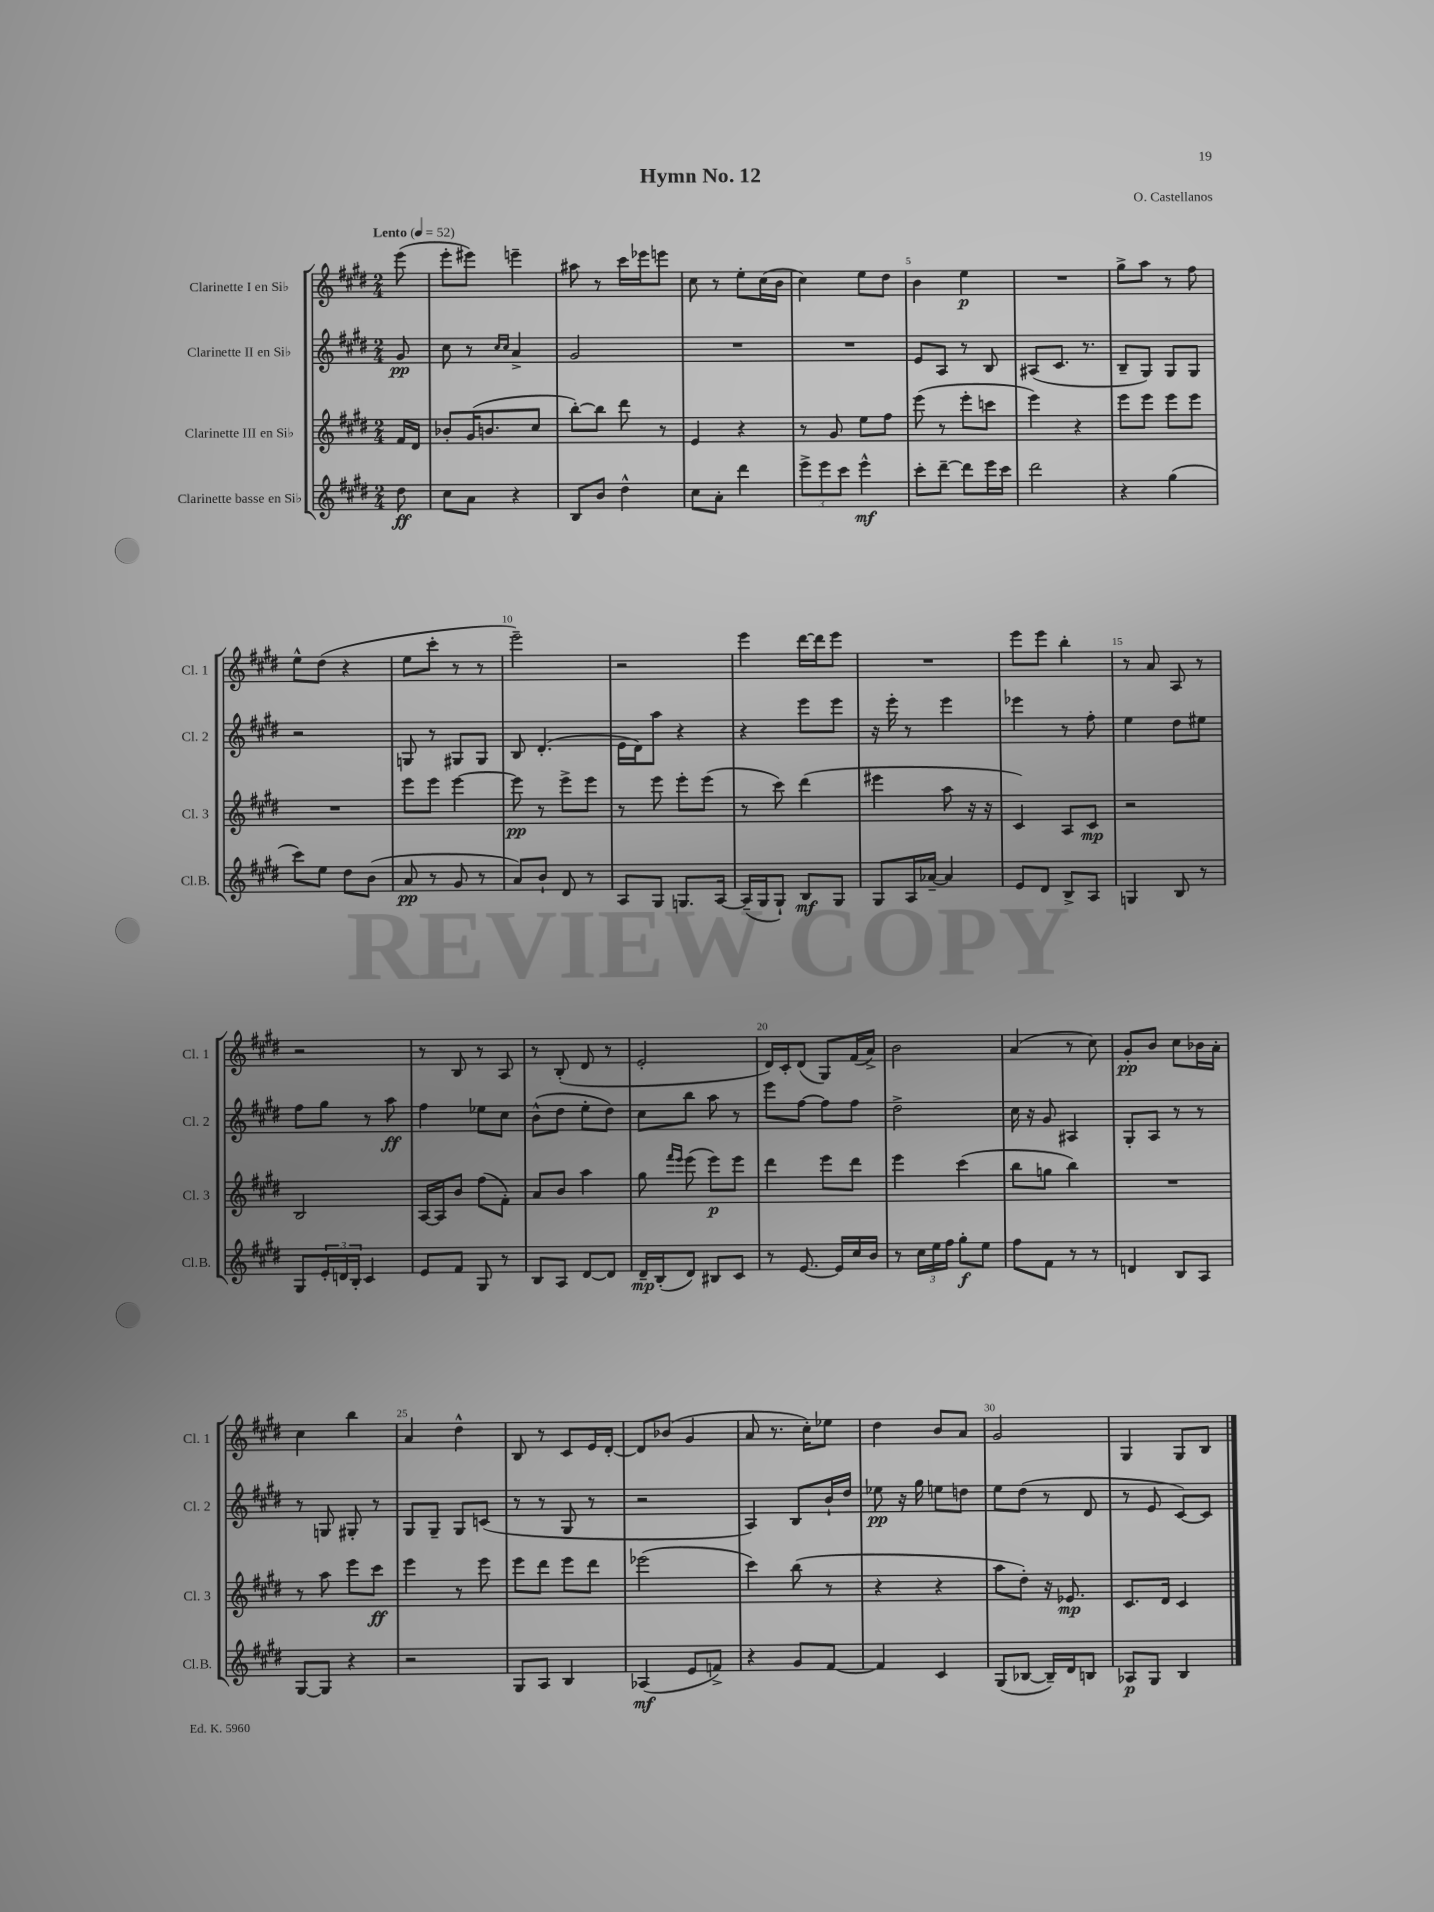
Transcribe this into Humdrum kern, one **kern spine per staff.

**kern	**kern	**kern	**kern
*staff4	*staff3	*staff2	*staff1
*clefG2	*clefG2	*clefG2	*clefG2
*k[f#c#g#d#]	*k[f#c#g#d#]	*k[f#c#g#d#]	*k[f#c#g#d#]
*M2/4	*M2/4	*M2/4	*M2/4
*MM52	*MM52	*MM52	*MM52
8dd#	16f#	8g#	(8eee
.	16d#	.	.
=	=	=	=
8cc#	8b-'	8cc#	8eee'
8a	(16g#	8r	8eee#)
.	8.b	.	.
.	.	16qqcc#	.
.	.	16qqcc#	.
4r	.	4a^	4eee~
.	8cc#	.	.
=	=	=	=
8B	[8bb')	2g#	8aa#
8b	8bb]	.	8r
4dd#^^	8ddd#	.	16ccc#
.	.	.	16eee-
.	8r	.	8eee
=	=	=	=
8cc#	4e	2r	8cc#
8a'	.	.	8r
4ddd#	4r	.	8ee'
.	.	.	(16cc#
.	.	.	16b
=	=	=	=
12eee^	8r	2r	4cc#)
12eee	.	.	.
.	8g#	.	.
12ccc#	.	.	.
4eee^^	8ee	.	8ee
.	8ff#	.	8dd#
=	=	=	=
8ccc#'	(8eee	8e	4b
[8ddd#~	8r	8A	.
8ddd#]	8eee'	8r	4ee
16eee	8ccc	8B	.
16ccc#	.	.	.
=	=	=	=
2ddd#	4eee)	(8A#	2r
.	.	8.c#	.
.	4r	.	.
.	.	8.r	.
=	=	=	=
4r	8eee	8B~	8gg#^
.	8eee	8G#)	8aa
(4gg#	8eee	8G#	8r
.	8eee	8G#	8ff#
=	=	=	=
8ccc#)	2r	2r	8ee^^
8ee	.	.	(8dd#
8dd#	.	.	4r
(8b	.	.	.
=	=	=	=
8a	8eee	8G	8ee
8r	8eee	8r	8ccc#'
8g#	[4eee	8G#	8r
8r	.	8G#	8r
=	=	=	=
8a)	8eee]	8B	2eee~)
8b`	8r	(4.d#'	.
8d#	8eee^	.	.
8r	8eee	.	.
=	=	=	=
8A	8r	16e	2r
.	.	16d#)	.
8G#	8eee	8aa	.
8.G	8eee'	4r	.
.	(8eee	.	.
[16A	.	.	.
=	=	=	=
(16A~]	8r	4r	4eee
16G#	.	.	.
8G#`)	8ccc#)	.	.
8B	(4ddd#	8eee	[16ddd#
.	.	.	16ddd#]
8G#	.	8eee	8eee
=	=	=	=
8G#	4eee#	16r	2r
.	.	16eee'	.
16A	.	8r	.
[16a-~	.	.	.
4a-]	8aa	4eee	.
.	16r	.	.
.	16r	.	.
=	=	=	=
8e	4c#)	4eee-	8eee
8d#	.	.	8eee
8B^	8A	8r	4bb'
8A	8c#	8ff#'	.
=	=	=	=
4G	2r	4ee	8r
.	.	.	8a
8B	.	8dd#	8A
8r	.	8ee#	8r
=	=	=	=
8G#	2B	8ff#	2r
24e'	.	8gg#	.
24d	.	.	.
24B'	.	.	.
4c#	.	8r	.
.	.	8aa	.
=	=	=	=
8e	[16A	4ff#	8r
.	16A]	.	.
8f#	8b	.	8B
8G#	(8ff#	8ee-	8r
8r	8f#')	8cc#	8A
=	=	=	=
8B	8a	(8b^^	8r
8A	8b	8dd#	(8B'
[8d#	4aa	8ee'	8d#
8d#]	.	8dd#)	8r
=	=	=	=
16d#~	8gg#	8cc#	2e'
(16B'	.	.	.
.	16qqfff#	.	.
.	16qqeee	.	.
8d#)	(8eee	8bb	.
8B#	8eee)	8aa	.
8c#	8eee	8r	.
=	=	=	=
8r	4ddd#	8eee	16d#)
.	.	.	16c#'
[8.e	.	[8ff#	(8d#
.	8eee	8ff#]	8G#)
16e]	.	.	.
16cc#	8ddd#	8ff#	(16f#
16b	.	.	16a^)
=	=	=	=
8r	4eee	2dd#^	2b
24cc#	.	.	.
24ee	.	.	.
24ff#	.	.	.
8gg#'	(4ccc#	.	.
8ee	.	.	.
=	=	=	=
8ff#	8bb	16cc#	(4a
.	.	16r	.
8f#	8gg	8g#	.
8r	4bb)	4A#	8r
8r	.	.	8cc#)
=	=	=	=
4d	2r	8G#'	8g#'
.	.	8A	8b
8B	.	8r	8cc#
8A	.	8r	16b-
.	.	.	16a'
=	=	=	=
[8G#	8r	8r	4cc#
8G#]	8aa	8G	.
4r	8eee	8G#'	4bb
.	8ccc#	8r	.
=	=	=	=
2r	4eee	8G#	4a
.	.	8G#~	.
.	8r	8G#	4dd#^^
.	8eee	(8c	.
=	=	=	=
8G#	8eee	8r	8B
8A	8ddd#	8r	8r
4B	8eee	8G#	8c#
.	8ddd#	8r	16e
.	.	.	[16d#'
=	=	=	=
(4A-	(2eee-	2r	8d#]
.	.	.	(8b-
8e	.	.	4g#
8f^)	.	.	.
=	=	=	=
4r	4ccc#)	4A)	8a
.	.	.	8.r
8g#	(8bb	8B	.
.	.	.	16cc#')
[8f#	8r	16b`	8ee-
.	.	16dd#	.
=	=	=	=
4f#]	4r	8ee-	4dd#
.	.	16r	.
.	.	16gg#	.
4c#	4r	8ee	8b
.	.	8dd	8a
=	=	=	=
(8G#	8aa	8ee	2g#
[8B-	8dd#')	(8dd#	.
16B-~])	16r	8r	.
16d#	8.e-	.	.
8B	.	8d#	.
=	=	=	=
8A-	8.c#	8r	4G#
8G#	.	8e	.
.	16d#	.	.
4B	4c#	[8c#)	8G#
.	.	8c#]	8B
==	==	==	==
*-	*-	*-	*-
